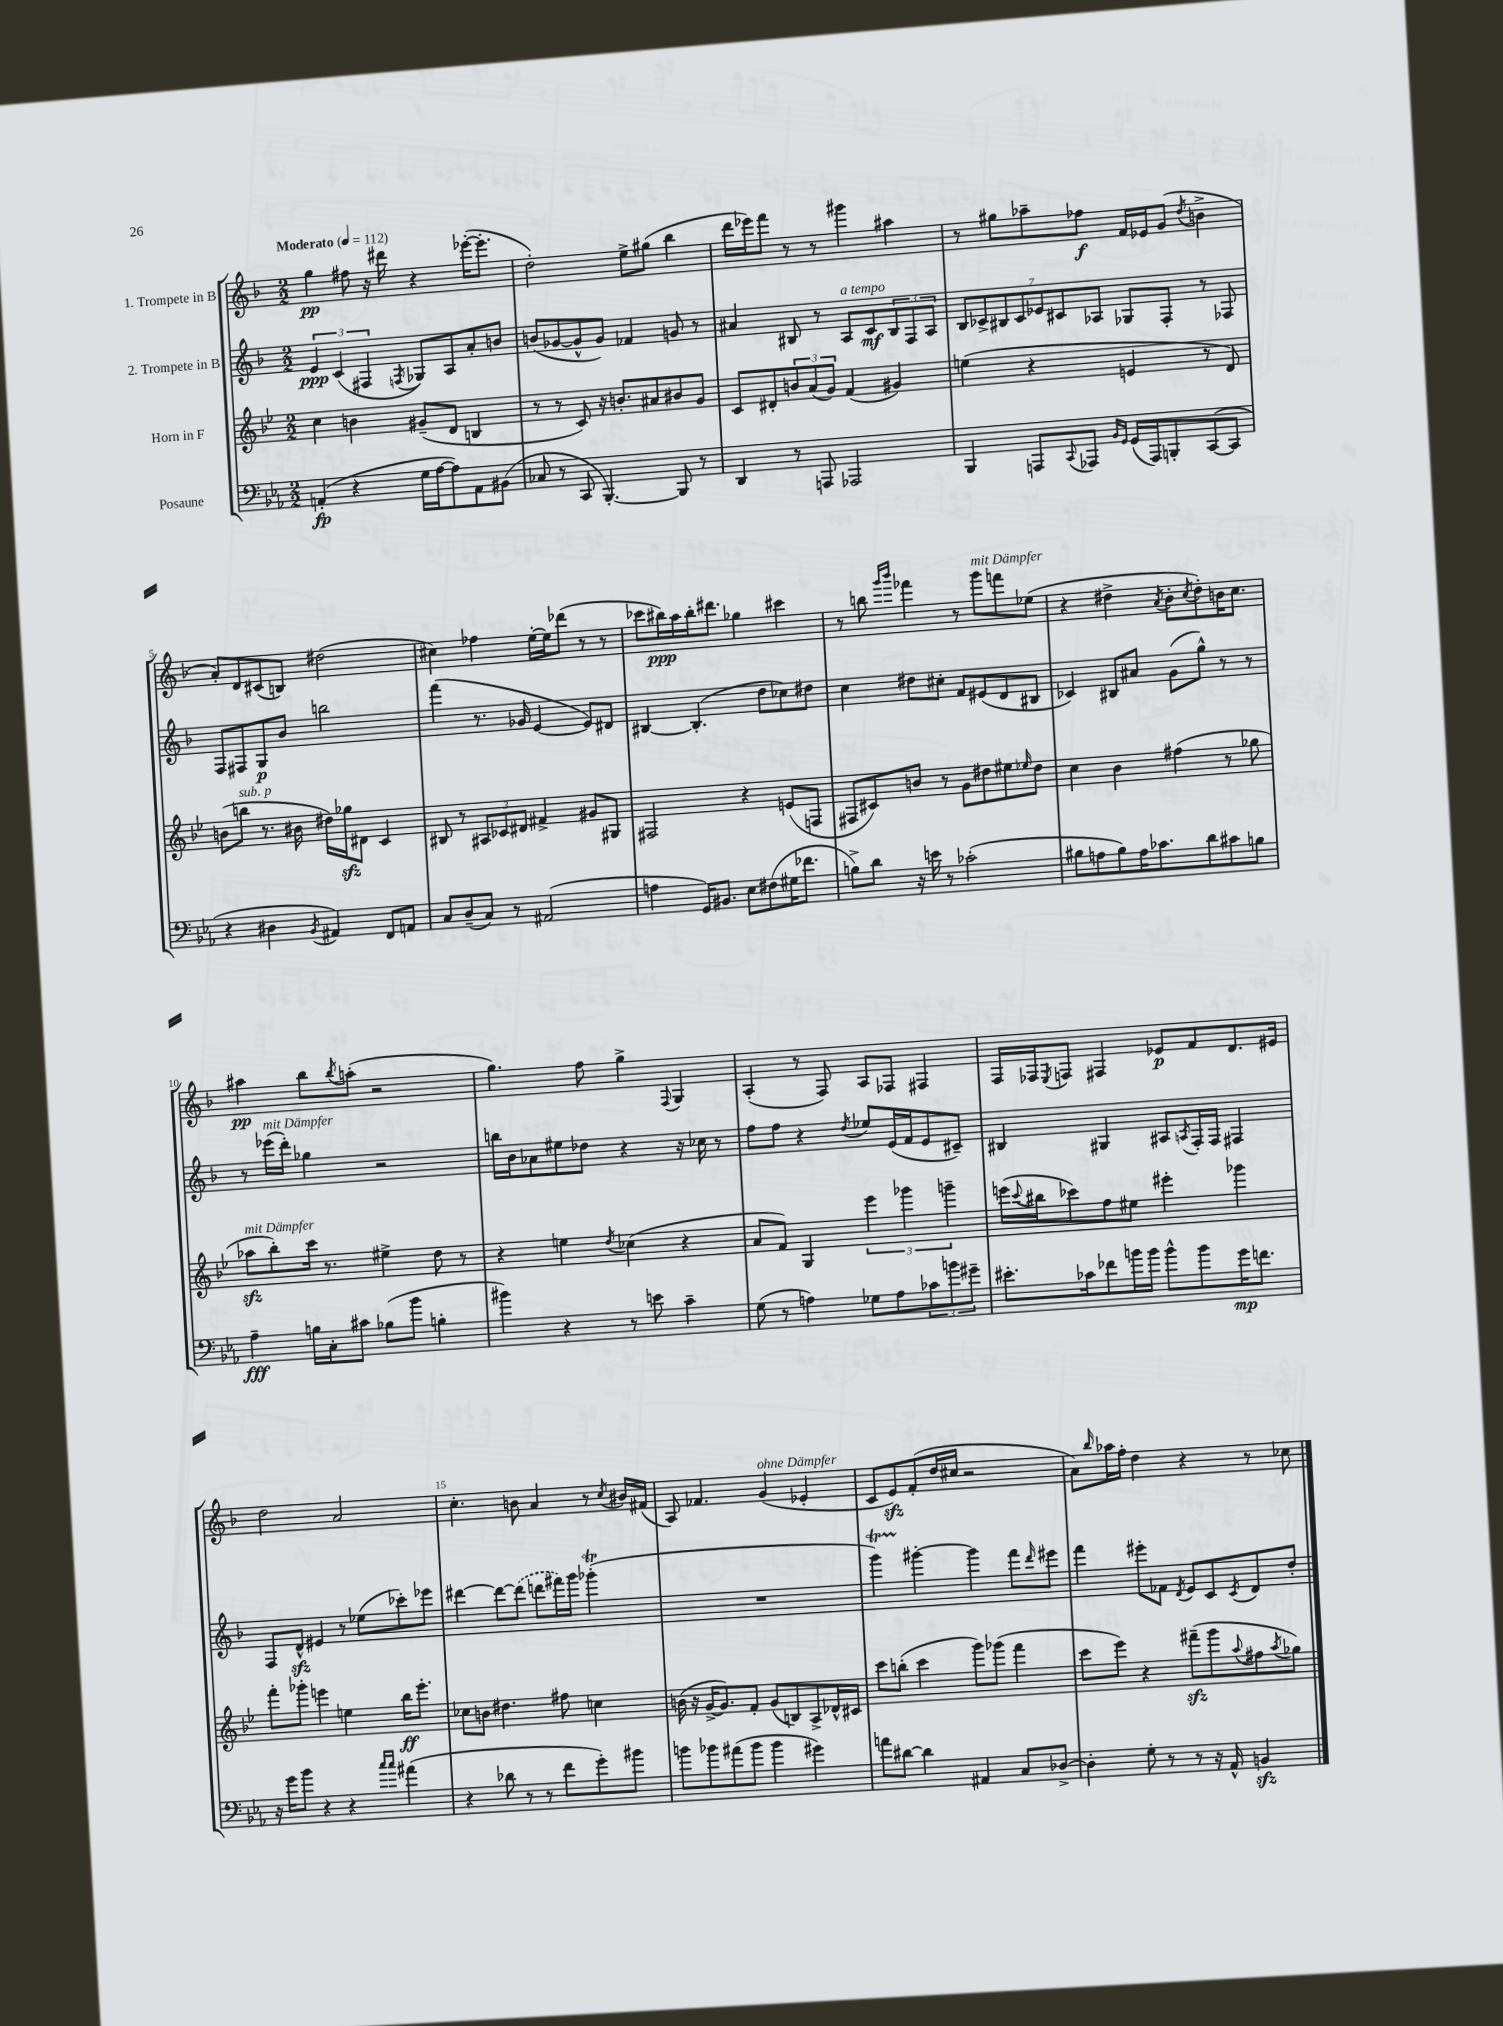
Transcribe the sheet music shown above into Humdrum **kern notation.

**kern	**kern	**kern	**kern
*staff4	*staff3	*staff2	*staff1
*clefF4	*clefG2	*clefG2	*clefG2
*k[b-e-a-]	*k[b-e-]	*k[b-]	*k[b-]
*M2/2	*M2/2	*M2/2	*M2/2
*MM112	*MM112	*MM112	*MM112
(4AA'	4cc	6e	4gg
.	.	(6c	.
4r	4b	.	8ff#
.	.	6F#	.
.	.	.	16r
.	.	.	16ddd#
.	.	8qF	.
16G	(8g#~	8G-)	4r
[16A-	.	.	.
8A-])	8d	8A	.
8AA	4B	8a'	([16eee-'
.	.	.	8.eee-']
(8BB#	.	8b	.
=	=	=	=
8C-	8r	(8b	2dd')
8r	8r	[8g-	.
8CC	8c)	8g-^^]	.
[4.BBB-')	16r	8g-)	.
.	8.b'	.	.
.	.	4f-	8ee^
.	8a#	.	(8gg#
8BBB-]	8b#	8g	4bb-
8r	8g	8r	.
=	=	=	=
4DD	8c	4a#	16ddd
.	.	.	16eee-)
.	8d#'	.	8fff
8r	12b	8B#	8r
.	(12a	.	.
8AAA	.	8r	8r
.	12g)	.	.
2AAA-	(4f	8A	4ggg#
.	.	8c	.
.	4g#)	12B#	4aa#
.	.	12F	.
.	.	12A	.
=	=	=	=
4BBB-	(4ee	14B-	8r
.	.	14c-^	.
.	.	.	8gg#
.	.	14B#	.
.	.	14c-	.
8AAA	4r	.	8aa-~
.	.	14e-	.
.	.	14c#	.
8qqCC	.	.	.
8AAA-	.	.	8ff-
.	.	14A-	.
16qqBB-	.	.	.
16qqGG	.	.	.
(16GG	4e	8G-	16f
16AAA-)	.	.	16e-
8BBB'	.	8F'	(8g
.	.	.	8qdd
([8CC	8r	8r	4b^
8CC]	8d)	8F-	.
=	=	=	=
4r	(8b	8F	8a')
.	8bb	8F#	8d
4D#	8.r	8G	(8c#
.	.	8b-	8B)
.	16b#	.	.
8qBB-	.	.	.
4AA#)	16dd#)	2bb	(2dd#
.	16gg-	.	.
.	8d#	.	.
8FF	4c	.	.
8AA	.	.	.
=	=	=	=
8C	8B#	(4fff	4cc#)
(8D~	8r	.	.
8C)	12A#	8.r	4ff-
.	12c-	.	.
8r	.	.	.
.	12d#	.	.
.	.	16g-	.
(2AA#	4f#^	[4e	[16ee'
.	.	.	16ee]
.	.	.	(8ddd-
.	8g#	8e])	8r
.	8G#	8d#	8r
=	=	=	=
4A	2F#	[4B#	8ccc-
.	.	.	16bb#)
.	.	.	16aa
16GG)	.	(4.B#']	16bb#'
8.BB#	.	.	8.ddd#
8E-	4r	.	4gg-
(8F#	.	8dd	.
16G#	(8e	8cc-)	4ccc#
8.f-	.	.	.
.	8F	8dd#	.
=	=	=	=
8B^)	8F#	4cc	8r
8d	8c#)	.	8bb
.	.	.	16qqggg
.	.	.	16qqbbb-
16r	8b	8dd#	4fff-
16e	.	.	.
8r	8r	8cc#'	.
(2c-'	8g	8f	8r
.	8dd#	(8e#	8ggg
.	8ee#	8d	8fff
.	16qqee-	.	.
.	8dd#	8B#	(8ee-
=	=	=	=
8B#	4cc	4c-)	4r
8A	.	.	.
8B#)	4b-	8B#	4dd#^
16A	.	8a#	.
8.c-	.	.	.
.	.	.	8qa
.	(4ff#	(8g	8b-'
.	.	.	8qcc
8d	.	8gg^^)	8dd#')
8c#	8r	8r	16b
.	.	.	8.cc
8B	8gg-	8r	.
=	=	=	=
4A-~	8aa-	8r	4aa#
.	8bb-')	(16eee-	.
.	.	16ddd')	.
16B	16ccc	4gg-	8bb-
16C'	8.r	.	.
.	.	.	8qbb-
8c#	.	.	(8aa'
(8B-	4ee#^	2r	2r
8b-	.	.	.
4B'	8dd	.	.
.	8r	.	.
=	=	=	=
4b#)	4r	16bb	4.gg)
.	.	16b-	.
.	.	8a-	.
4r	4ee	8ee#	.
.	.	8dd-	8ff
.	8qdd	.	.
8r	(4cc-	4r	4gg^
8e	.	.	.
.	.	.	8qqF
4c~	4r	16r	4G
.	.	16cc-	.
.	.	8r	.
=	=	=	=
(8G	8a	8ff	(4A'
8r	8f)	8ff	.
4A)	4G	4r	8r
.	.	.	8F)
.	.	8qdd	.
8G-	6eee-	8ee-	8A
8A	.	(16e	8F-
.	6ggg-	.	.
.	.	16f	.
12c-	.	8e	4F#
12b	6ggg~	.	.
.	.	8c#~)	.
12g#~	.	.	.
=	=	=	=
8.e#'	(16eee	4B#	16F
.	8qqccc	.	.
.	16bb#	.	16F-
.	.	.	8qE
.	8ccc-)	.	8F
16c-	.	.	.
8f-	8ff	4G#	4F#
16b	8ee#	.	.
16b	.	.	.
8b^^	4eee#'	8A#	8e-
.	.	8qA	.
8b	.	16F'	8f
.	.	16F	.
16g	4ggg-	4F#	8.d
8.f	.	.	.
.	.	.	16e#
=	=	=	=
16r	8fff'	8F	2dd
16g	.	.	.
8b-	8ggg-'	8d^^	.
4r	4eee	4e#	.
4r	4ee	8r	2a
.	.	(8ee-	.
16qqcc	.	.	.
16qqcc	.	.	.
(4a#	16bb-	8ccc-')	.
.	8.eee'	.	.
.	.	8eee-	.
=	=	=	=
4r	8cc-	[4ddd#	4.cc'
.	8b	.	.
8d-	4.dd#	8ddd#_	.
8r	.	(8ddd#]	8b
8r	.	8ddd	4a
8f	8ff#	16fff#)	.
.	.	16ggg	.
8g')	4cc	(4ggg-'	8r
.	.	.	8qcc
8b#	.	.	16b#
.	.	.	(16f#
=	=	=	=
8b	(16b	1r	8A)
.	16r	.	.
8b-	[16g^	.	4.f-
.	8.g])	.	.
(8a#	.	.	.
8b-	8f'	.	.
4b-	(8g	.	(4g
.	8B)	.	.
4g#)	8A^	.	4e-'
.	16d-^^	.	.
.	16c#	.	.
=	=	=	=
8a	8ccc	4ggg)	8c
[8d#	(8bb'	.	8e)
4d#]	4ccc	[4ggg#'	(8f'
.	.	.	16dd
.	.	.	16cc#
4AA#	8ggg)	4ggg#]	2r
.	(8ggg-	.	.
8C	4fff	8fff	.
.	.	16qqddd	.
[8D-^	.	8eee#	.
=	=	=	=
4D-']	8ccc	4fff	8a)
.	.	.	16qqbb-
.	8eee-)	.	16aa-
.	.	.	16ff'
8G'	4r	8eee#'	4dd
8r	.	8f-	.
.	.	8qd	.
8r	(8fff#~	8e	4r
16r	8ggg	8c	.
16AA-^^	.	.	.
.	8qqaa	8qc	.
4BB	8ff#	8d	8r
.	8qaa	.	.
.	8gg-)	8dd'	8cc-
==	==	==	==
*-	*-	*-	*-
